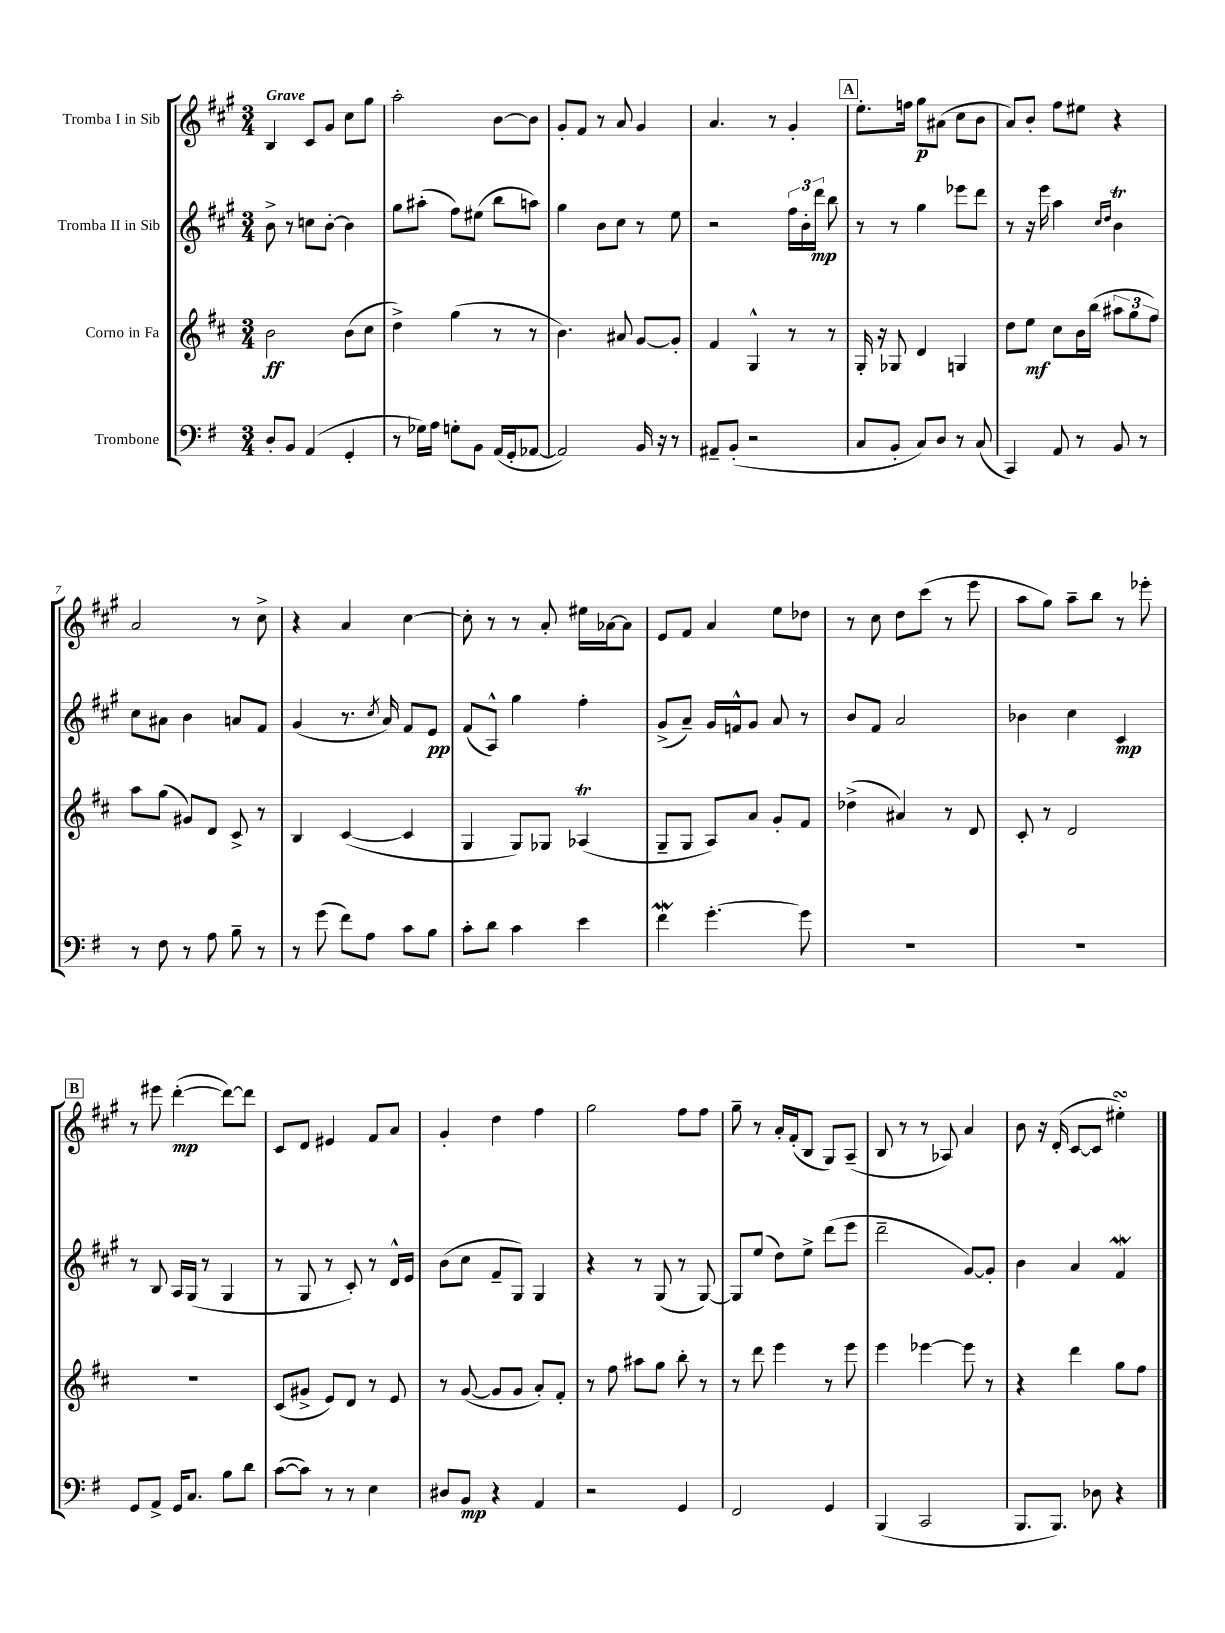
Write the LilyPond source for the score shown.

<<
\new StaffGroup <<
\new Staff = "s0" \with { instrumentName = "Tromba I in Sib" } {
    \clef treble \key a \major \numericTimeSignature \time 3/4 \tempo "Grave"
    \autoBeamOff b4 cis'8[ gis'8] cis''8[ gis''8] |
    a''2-. b'8[~ b'8] |
    gis'8[-. fis'8] r8 a'8 gis'4 |
    a'4. r8 gis'4-. |
    \mark \markup { \box "A" } e''8.[-. f''16] gis''8[\p ais'8]( cis''8[ b'8] |
    a'8[) b'8]-. fis''8[ eis''8] r4 |
    a'2 r8 cis''8-> |
    r4 a'4 cis''4~ |
    cis''8-. r8 r8 a'8-. eis''16[ aes'16~ aes'8] |
    e'8[ fis'8] a'4 e''8[ des''8] |
    r8 cis''8 d''8[ cis'''8]( r8 e'''8 |
    a''8[ gis''8]) a''8[-- b''8] r8 ees'''8-. |
    \mark \markup { \box "B" } r8 eis'''8 d'''4~-.\mp( d'''8[~) d'''8] |
    cis'8[ d'8] eis'4 fis'8[ a'8] |
    gis'4-. d''4 fis''4 |
    gis''2 fis''8[ fis''8] |
    gis''8-- r8 a'16[-. fis'16-.( b8] gis8[) a8]--( |
    b8 r8 r8 aes8) a'4 |
    b'8 r16 d'16-.( cis'8[~ cis'8] eis''4-.\turn) \bar "|." |
}
\new Staff = "s1" \with { instrumentName = "Tromba II in Sib" } {
    \clef treble \key a \major \numericTimeSignature \time 3/4
    \autoBeamOff b'8-> r8 c''8[ b'8]~-. b'4 |
    gis''8[ ais''8]-.( fis''8[) eis''8]( b''8[ a''8]) |
    gis''4 b'8[ cis''8] r8 e''8 |
    r2 \tuplet 3/2 { fis''16[ b'16-. d'''16]\mp } b''8 |
    \mark \markup { \box "A" } r8 r8 gis''4 ees'''8[ d'''8] |
    r8 r16 e'''16 a''4 \grace { cis''16[ d''16] } b'4\trill |
    cis''8[ ais'8] b'4 a'8[ fis'8] |
    gis'4( r8. \acciaccatura { cis''8 } a'16) fis'8[ e'8]\pp |
    fis'8[( a8]-^) gis''4 fis''4-. |
    gis'8[->( a'8]--) gis'16[ f'16-^ gis'8] a'8 r8 |
    b'8[ fis'8] a'2 |
    bes'4 cis''4 cis'4\mp |
    \mark \markup { \box "B" } r8 b8 a16[ gis16]( r8 gis4 |
    r8 gis8 r8 cis'8-.) r8 d'16[-^ e'16] |
    b'8[( cis''8] fis'8[-- gis8]) gis4 |
    r4 r8 gis8( r8 gis8~) |
    gis8[ e''8]( d''8[) e''8]-> d'''8[( e'''8] |
    d'''2-- gis'8[~) gis'8]-. |
    b'4 a'4 fis'4\mordent \bar "|." |
}
\new Staff = "s2" \with { instrumentName = "Corno in Fa" } {
    \clef treble \key d \major \numericTimeSignature \time 3/4
    \autoBeamOff b'2\ff b'8[( cis''8] |
    d''4->) g''4( r8 r8 |
    b'4.) ais'8 g'8[~ g'8]-. |
    fis'4 g4-^ r8 r8 |
    \mark \markup { \box "A" } g16-. r16 ges8 d'4 g4 |
    d''8[ e''8]\mf cis''8[ b'16 b''16]( \tuplet 3/2 { ais''8[ g''8 fis''8]) } |
    a''8[ g''8]( gis'8[) d'8] cis'8-> r8 |
    b4 cis'4~( cis'4 |
    g4 g8[) ges8] aes4\trill( |
    g8[-- g8] a8[) a'8] g'8[-. fis'8] |
    des''4->( ais'4) r8 d'8 |
    cis'8-. r8 d'2 |
    \mark \markup { \box "B" } R2. |
    cis'8[( gis'8]-> e'8[) d'8] r8 e'8 |
    r8 g'8~( g'8[ g'8] a'8[-.) fis'8]-. |
    r8 fis''8 ais''8[ g''8] b''8-. r8 |
    r8 d'''8 e'''4 r8 e'''8 |
    e'''4 ees'''4~ ees'''8 r8 |
    r4 d'''4 g''8[ fis''8] \bar "|." |
}
\new Staff = "s3" \with { instrumentName = "Trombone" } {
    \clef bass \key g \major \numericTimeSignature \time 3/4
    \autoBeamOff d8[-. b,8] a,4( g,4-. |
    r8 ges16[) a16] g8[-. b,8] a,16[( g,16-. aes,8]~ |
    aes,2) b,16 r16 r8 |
    ais,8[-- b,8]-.( r2 |
    \mark \markup { \box "A" } c8[ b,8]-. c8[) d8] r8 c8( |
    c,4) a,8 r8 b,8 r8 |
    r8 fis8 r8 a8 b8-- r8 |
    r8 g'8( fis'8[) a8] c'8[ b8] |
    c'8[-. d'8] c'4 e'4 |
    fis'4\mordent g'4.~-. g'8 |
    R2. |
    R2. |
    \mark \markup { \box "B" } g,8[ a,8]-> g,16[ c8.] b8[ d'8] |
    c'8[~( c'8]) r8 r8 e4 |
    dis8[ b,8]\mp r4 a,4 |
    r2 g,4 |
    fis,2 g,4 |
    b,,4( c,2 |
    b,,8.[ b,,8.]) des8 r4 \bar "|." |
}
>>
>>
